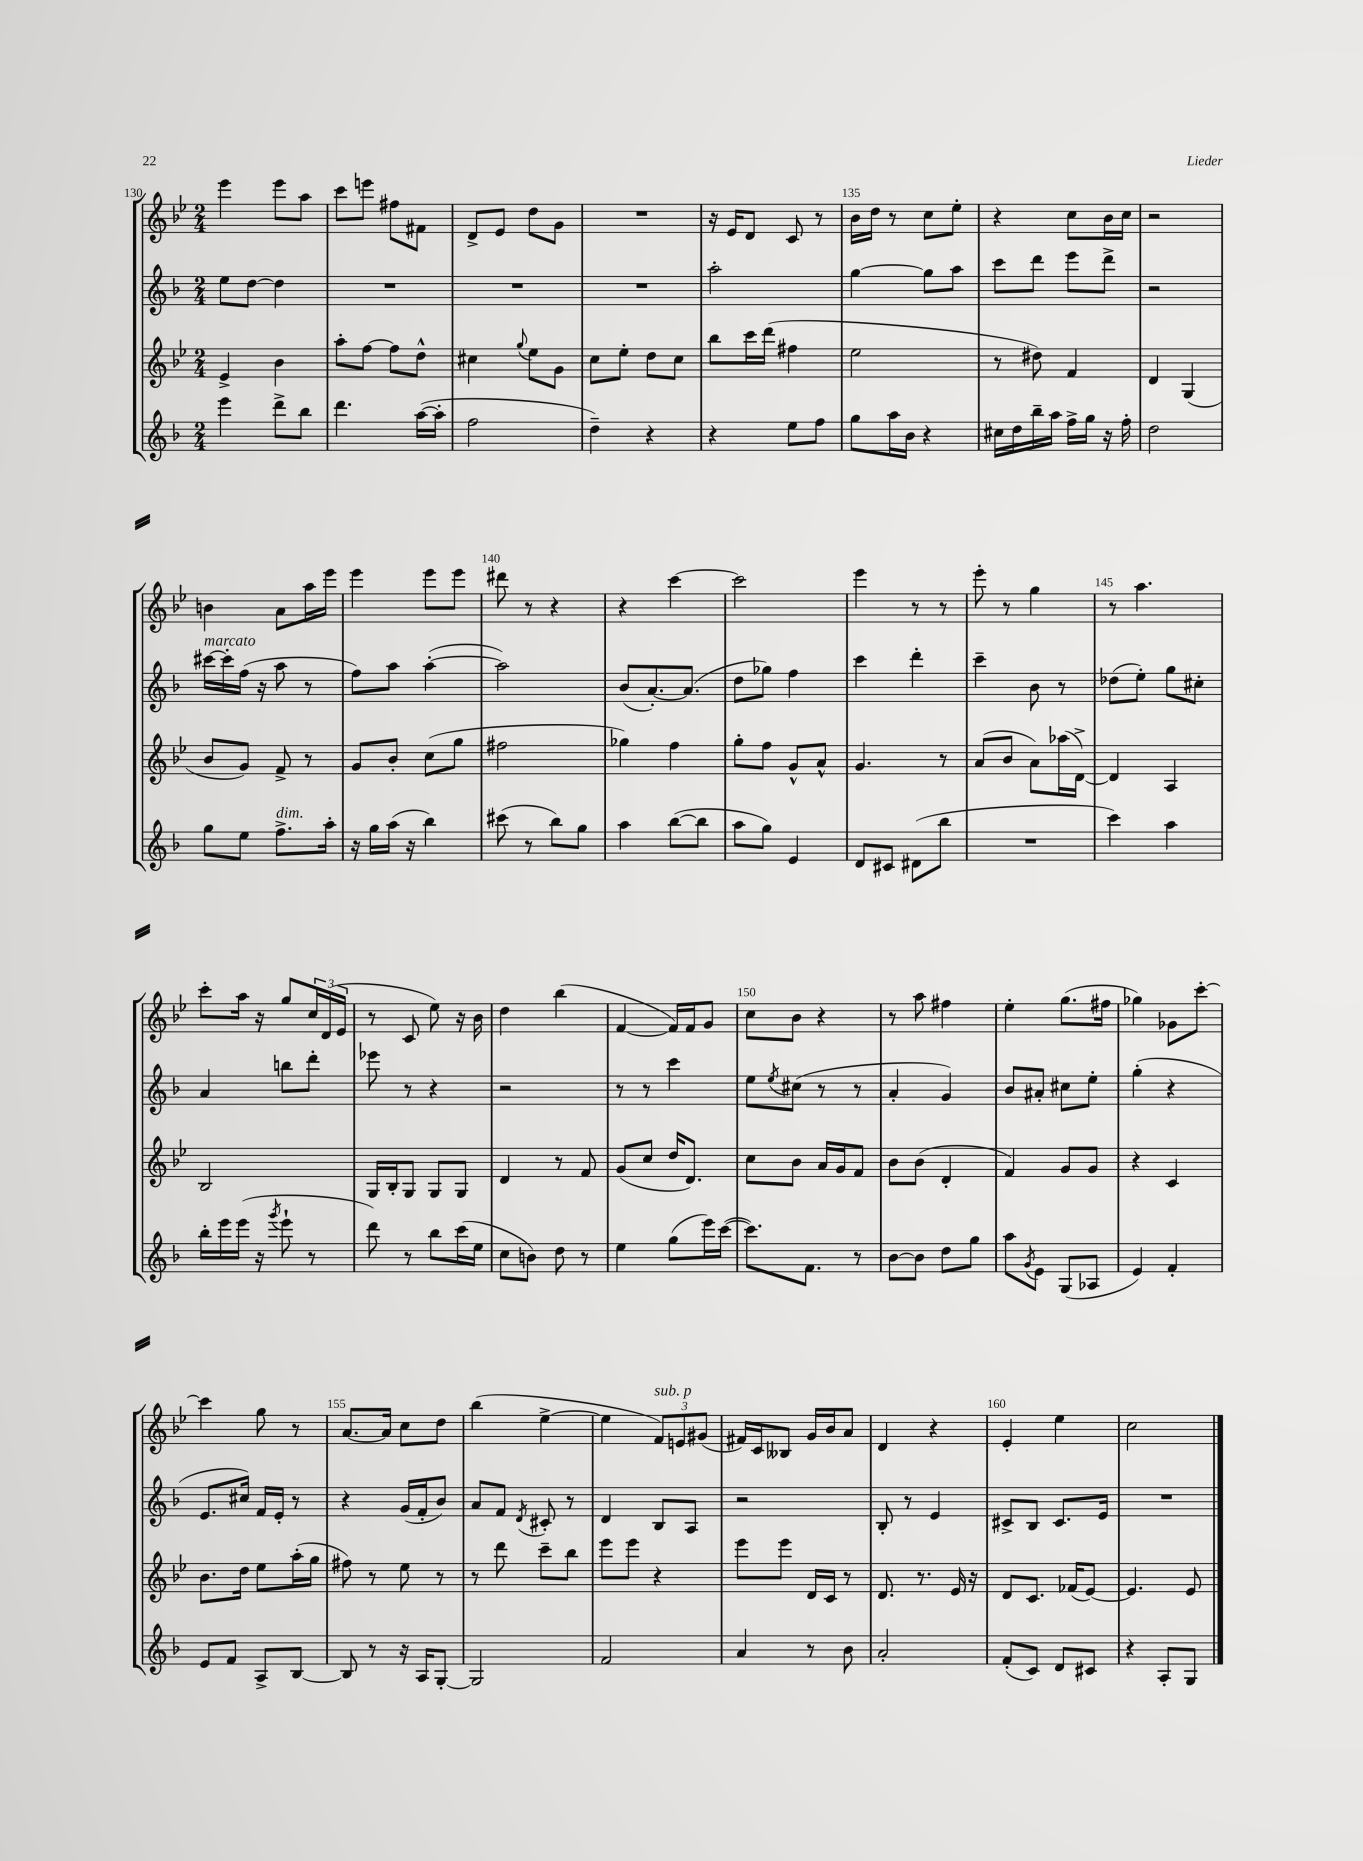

**kern	**kern	**kern	**kern
*part4	*part3	*part2	*part1
*staff4	*staff3	*staff2	*staff1
*clefG2	*clefG2	*clefG2	*clefG2
*k[b-]	*k[b-e-]	*k[b-]	*k[b-e-]
*M2/4	*M2/4	*M2/4	*M2/4
=130	=130	=130	=130
4eee\	4e-^/	8ee\L	4eee-\
.	.	[8dd\J	.
8ddd^\L	4b-\	4dd\]	8eee-\L
8bb-\J	.	.	8aa\J
=131	=131	=131	=131
4.ddd\	8aa'\L	2r	8ccc\L
.	[8ff\J	.	8eeen\J
.	8ff\L]	.	8ff#X\L
([16aa\LL	8dd^^\J	.	8f#X\J
16aa'\JJ]	.	.	.
=132	=132	=132	=132
2ff\	4cc#X\	2r	8d^/L
.	.	.	8e-/J
.	8qqgg/	.	.
.	8ee-\L	.	8dd\L
.	8g\J	.	8g\J
=133	=133	=133	=133
4dd~\)	8cc\L	2r	2r
.	8ee-'\J	.	.
4r	8dd\L	.	.
.	8cc\J	.	.
=134	=134	=134	=134
4r	8bb-\L	2aa'\	16r
.	.	.	16e-/KL
.	16ccc\L	.	8d/J
.	(16ddd\JJ	.	.
8ee\L	4ff#X\	.	8c/
8ff\J	.	.	8r
=135	=135	=135	=135
8gg\L	2ee-\	[4gg\	16b-\LL
.	.	.	16dd\JJ
16aa\L	.	.	8r
16b-\JJ	.	.	.
4r	.	8gg\L]	8cc\L
.	.	8aa\J	8ee-'\J
=136	=136	=136	=136
16cc#X\LL	8r	8ccc\L	4r
16dd\	.	.	.
16bb-~\	8dd#X\)	8ddd\J	.
16aa\JJ	.	.	.
16ff^\LL	4f/	8eee\L	8cc\L
16gg\JJ	.	.	.
16r	.	8ddd^\J	16b-\L
16ff'\	.	.	16cc\JJ
=137	=137	=137	=137
2dd\	4d/	2r	2r
.	(4G/	.	.
!!LO:LB:g=z
=138	=138	=138	=138
!	!	!LO:TX:a:i:t=marcato	!
8gg\L	8b-/L	[16ccc#X\LL	4bn\
.	.	16ccc#'\]	.
8ee\J	8g/J)	(16ff\JJ	.
.	.	16r	.
!LO:TX:a:i:t=dim.	!	!	!
8.ff^\L	8f^/	8aa\	8a\L
.	8r	8r	16aa\L
16aa'\Jk	.	.	16eee-\JJ
=139	=139	=139	=139
16r	8g/L	8ff\L)	4eee-\
16gg\LL	.	.	.
(16aa\JJ	8b-'/J	8aa\J	.
16r	.	.	.
4bb-\)	(8cc\L	([4aa'\	8eee-\L
.	8gg\J	.	8eee-\J
=140	=140	=140	=140
(8ccc#X\	2ff#X\	2aa\])	8ddd#X\
8r	.	.	8r
8bb-\L)	.	.	4r
8gg\J	.	.	.
=141	=141	=141	=141
4aa\	4gg-X\)	(8b-/L	4r
.	.	[8.a'/)	.
([8bb-\L	4ff\	.	[4ccc\
.	.	(8.a/J]	.
8bb-\J]	.	.	.
=142	=142	=142	=142
8aa\L	8gg'\L	8dd\L	2ccc\]
8gg\J)	8ff\J	8gg-X\J)	.
4e/	8g^^/L	4ff\	.
.	8a^^/J	.	.
=143	=143	=143	=143
8d/L	4.g/	4ccc\	4eee-\
8c#X/J	.	.	.
(8d#X\L	.	4ddd'\	8r
8bb-\J	8r	.	8r
=144	=144	=144	=144
2r	(8a/L	4ccc~\	8eee-'\
.	8b-/J	.	8r
.	8a\L)	8b-\	4gg\
.	(16aa-X\L	8r	.
.	[16d^\JJ)	.	.
=145	=145	=145	=145
4ccc\)	4d/]	(8dd-X\L	8r
.	.	8ee'\J)	4.aa\
4aa\	4A/	8gg\L	.
.	.	8cc#X'\J	.
!!LO:LB:g=z
=146	=146	=146	=146
16bb-'\LL	2B-/	4a/	8ccc'\L
16eee\	.	.	.
(16eee\JJ	.	.	16aa\Jk
16r	.	.	16r
8qggg/	.	.	.
8eee`\	.	8bbn\L	8gg/L
8r	.	8ddd'\J	24cc/L
.	.	.	(24d/
.	.	.	24e-/JJ
=147	=147	=147	=147
8ddd\)	16G/LL	8eee-X\	8r
.	16B-'/J	.	.
8r	8G/J	8r	8c/
8bb-\L	8G/L	4r	8ee-\)
(16ccc\L	8G/J	.	16r
16ee\JJ	.	.	16b-\
=148	=148	=148	=148
8cc\L	4d/	2r	4dd\
8bn\J)	.	.	.
8dd\	8r	.	(4bb-\
8r	8f/	.	.
=149	=149	=149	=149
4ee\	(8g/L	8r	[4f/
.	8cc/J	8r	.
(8gg\L	16dd/KL	4ccc\	16f/LL])
.	8.d/J)	.	16f/J
16eee\L)	.	.	8g/J
([16ccc\JJ	.	.	.
=150	=150	=150	=150
8.ccc\L])	8cc\L	8ee\L	8cc\L
.	.	8qee/	.
.	8b-\J	(8cc#X\J	8b-\J
8.f\J	.	.	.
.	16a/LL	8r	4r
.	16g/J	.	.
8r	8f/J	8r	.
=151	=151	=151	=151
[8b-\L	8b-\L	4a'/	8r
8b-\J]	(8b-\J	.	8aa\
8dd\L	4d'/	4g/)	4ff#X\
8gg\J	.	.	.
=152	=152	=152	=152
8aa\L	4f/)	8b-/L	4ee-'\
8qg/	.	.	.
8e\J	.	8a#X'/J	.
(8G/L	8g/L	8cc#X\L	(8.gg\L
8A-X/J	8g/J	8ee'\J	.
.	.	.	16ff#X\Jk
=153	=153	=153	=153
4e/)	4r	(4gg'\	4gg-X\)
4f'/	4c/	4r	8g-X\L
.	.	.	[8ccc'\J
!!LO:LB:g=z
=154	=154	=154	=154
8e/L	8.b-\L	8.e/L	4ccc\]
8f/J	.	.	.
.	16dd\Jk	16cc#X/Jk)	.
8A^/L	8ee-\L	16f/LL	8gg\
.	.	16e'/JJ	.
[8B-/J	(16aa'\L	8r	8r
.	16gg\JJ	.	.
=155	=155	=155	=155
8B-/]	8ff#X\)	4r	[8.a/L
8r	8r	.	.
.	.	.	16a/Jk]
16r	8ee-\	(16g/LL	8cc\L
16A/KL	.	16f'/J	.
[8G'/J	8r	8b-/J)	8dd\J
=156	=156	=156	=156
2G/]	8r	8a/L	(4bb-\
.	8ddd\	8f/J	.
.	.	8qd/	.
.	8ccc~\L	8c#X'/	[4ee-^\
.	8bb-\J	8r	.
=157	=157	=157	=157
2f/	8eee-\L	4d/	4ee-\]
.	8eee-\J	.	.
!	!	!	!LO:TX:a:i:t=sub. p
.	4r	8B-/L	12f/L)
.	.	.	12en/
.	.	8A/J	.
.	.	.	(12g#X/J
=158	=158	=158	=158
4a/	8eee-\L	2r	16f#X/LL)
.	.	.	16c/J
.	8eee-\J	.	8B--X/J
8r	16d/LL	.	16g/LL
.	16c/JJ	.	16b-/J
8b-\	8r	.	8a/J
=159	=159	=159	=159
2a'/	8.d/	8B-'/	4d/
.	.	8r	.
.	8.r	.	.
.	.	4e/	4r
.	16e-/	.	.
.	16r	.	.
=160	=160	=160	=160
(8f'/L	8d/L	8c#X^/L	4e-'/
8c/J)	8.c/J	8B-/J	.
8d/L	.	8.c#/L	4ee-\
.	(16f-X/KL	.	.
8c#X/J	[8e-/J)	.	.
.	.	16e/Jk	.
=161	=161	=161	=161
4r	4.e-/]	2r	2cc\
8A'/L	.	.	.
8G/J	8e-/	.	.
==	==	==	==
*-	*-	*-	*-
